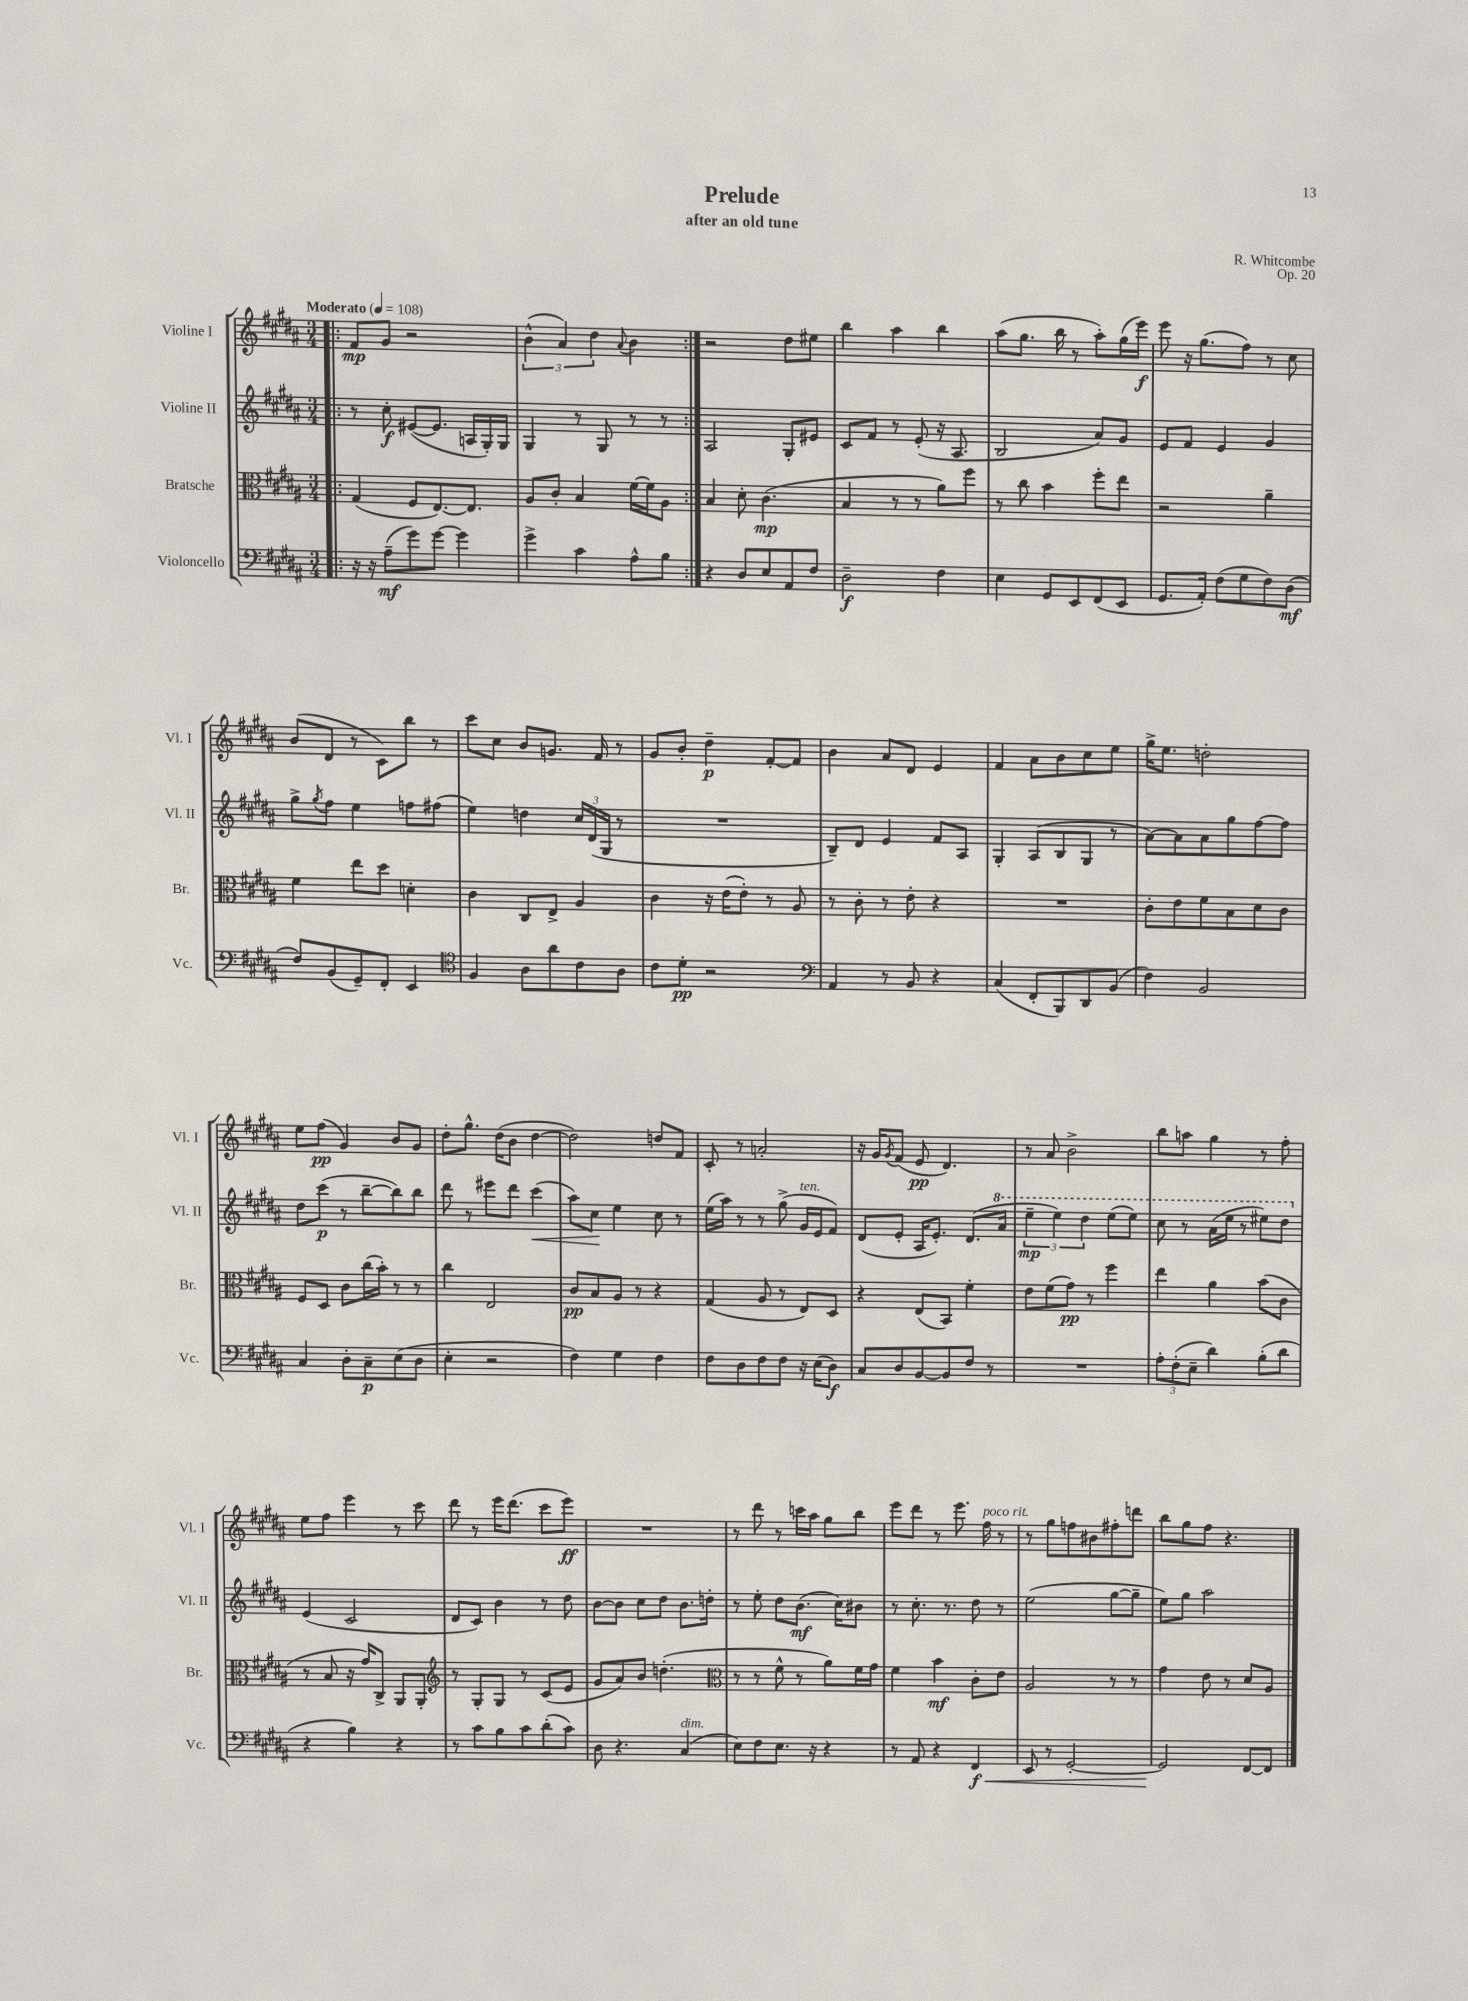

**kern	**kern	**kern	**kern
*staff4	*staff3	*staff2	*staff1
*clefF4	*clefC3	*clefG2	*clefG2
*k[f#c#g#d#a#]	*k[f#c#g#d#a#]	*k[f#c#g#d#a#]	*k[f#c#g#d#a#]
*M3/4	*M3/4	*M3/4	*M3/4
*MM108	*MM108	*MM108	*MM108
=!|:	=!|:	=!|:	=!|:
16r	(4G#/	8r	8f#/L
16r	.	.	.
(8A#~\L	.	8cc#'\	8g#/J
8g#\)	8F#/L	([8e#/L	2r
[8g#\J	[8.E/)	8.e#/]J	.
4g#\]	.	.	.
.	8.E/]J	16A/LL	.
.	.	16G#'/)	.
.	.	16G#/JJ	.
=	=	=	=
4g#^\	8A#/L	4G#/	(6b^^\
.	8c#'/J	.	.
.	.	.	6a#/)
4c#\	4B/	8r	.
.	.	.	6dd#\
.	.	8G#/	.
.	.	.	8qqa#/
8A#^^\L	[16f#\LL	8r	4b\
.	16f#\]J	.	.
8B\J	8A#\J	8r	.
=:|!	=:|!	=:|!	=:|!
4r	4B/	2A#/	2r
8D#/L	8d#'\	.	.
8E/	(4.c#\	.	.
8AA#/	.	8G#'/L	8dd#\L
8F#/J	.	8e#/J	8ee#\J
=	=	=	=
2D#~\	4B/	8c#/L	4bb\
.	.	8f#/J	.
.	8r	8r	4aa#\
.	8r	(8e'/	.
4F#\	8a#\L)	16r	4bb\
.	.	8.A#/	.
.	8ff#\J	.	.
=	=	=	=
4E\	8r	2B/	(8aa#\L
.	8cc#\	.	8.gg#\J
8GG#/L	4b\	.	.
.	.	.	16bb\
8EE/	.	.	8r
(8FF#/	8ff#'\L	8a#/L)	8aa#'\L)
8EE/J	8ee\J	8g#/J	(16gg#\L
.	.	.	16eee\JJ)
=	=	=	=
8.GG#/L	2r	8e/L	8eee\
.	.	8f#/J	16r
16AA#'/Jk)	.	.	(8.gg#\L
(8F#\L	.	4e/	.
8G#\	.	.	8ff#\J)
8F#\)	4a#~\	4g#/	8r
(8D#\J	.	.	8cc#\
=	=	=	=
8F#/L)	4f#\	8gg#^\L	(8b/L
.	.	8qgg#/	.
(8BB/	.	8ff#\J	8d#/J
8GG#~/)	8ee\L	4ee\	8r
8FF#'/J	8dd#\J	.	8c#\L)
4EE/	4d'\	8ff\L	8bb\J
.	.	(8ff#\J	8r
=	=	=	=
*clefC4	*	*	*
4F#/	4c#\	4ee\)	8ccc#\L
.	.	.	8cc#\J
8A#\L	8C#/L	4dd\	8b/L
8a#\	8E^/J	.	8.g/J
8c#\	4A#/	24cc#/LL	.
.	.	(24d#/	.
.	.	.	16f#/
.	.	24G#/JJ	.
8A#\J	.	8r	8r
=	=	=	=
8c#\L	4c#\	2.r	8g#/L
8d#'\J	.	.	8b'/J
2r	16r	.	4dd#~\
.	(16e\LK	.	.
.	8e'\J)	.	.
.	8r	.	[8f#'/L
.	8A#/	.	8f#/]J
=	=	=	=
*clefF4	*	*	*
4AA#/	8r	8B~/L)	4b\
.	8c#'\	8d#/J	.
8r	8r	4e/	8a#/L
8BB/	8e'\	.	8d#/J
4r	4r	8f#/L	4e/
.	.	8A#/J	.
=	=	=	=
(4C#/	2.r	4G#'/	4f#/
8FF#'/L	.	(8A#/L	8a#\L
8BBB/)	.	8B/	8b\
8DD#/	.	8G#/J	8cc#\
(8BB/J	.	8r	8ee\J
=	=	=	=
4F#\)	8c#'\L	[8a#\L)	16gg#^\LK
.	.	.	8.ee\J
.	8e\	8a#\]	.
2BB/	8f#\	8a#\	2dd'\
.	8B\	8gg#\	.
.	8d#\	[8ff#\	.
.	8c#\J	8ff#\]J	.
=	=	=	=
4C#/	8F#/L	8dd#\L	8ee\L
.	8D#/J	(8ccc#\J	(8ff#\J
8D#'\L	8c#\L	8r	4g#/)
8C#~\	(16cc#\L	[8bb~\L	.
.	16b'\JJ)	.	.
(8E\	8r	8bb\])	8b/L
8D#\J	8r	8bb\J	8g#/J
=	=	=	=
4E'\	4cc#\	8ddd#\	8dd#'\L
.	.	8r	8.gg#^^\J
2r	2E/	8eee#\L	.
.	.	.	(16dd#\LK
.	.	8ddd#\J	8b\J
.	.	(4ccc#\	[4dd#\
=	=	=	=
4F#\)	8c#/L	8aa#\L)	2dd#\])
.	8B/	8cc#\J	.
4G#\	8A#/J	4ee\	.
.	8r	.	.
4F#\	4r	8cc#\	8dd/L
.	.	8r	8f#/J
=	=	=	=
8F#\L	(4G#/	(16ee\LL	8c#'/
.	.	16aa#\JJ)	.
8D#\	.	8r	8r
8F#\	8A#/	8r	2a'/
8F#\J	8r	(8gg#^\	.
16r	8E/L)	16g#/LL	.
(16E\LK	.	16e/J	.
8D#\J)	8D#/J	8f#/J)	.
=	=	=	=
8C#/L	4r	(8d#/L	16r
.	.	.	16g#/LK
.	.	.	8qg#/
8D#/	.	8e'/J	(8f#/J
[8BB/	(8E/L	16A#/LK	8e/
.	.	8.e'/J)	.
8BB/]	8BB/J)	.	4.d#/)
8F#/J	4f#'\	(8.d#/L	.
8r	.	.	.
.	.	16aa#/Jk	.
=	=	=	=
2.r	8e\L	6eee~\	8r
.	(8f#\	.	8a#/
.	.	6eee\)	.
.	8g#\J)	.	2b^\
.	.	6ddd#\	.
.	8r	.	.
.	4ff#\	(8eee\L	.
.	.	8eee\J)	.
=	=	=	=
12A#'\L	4ee\	8ccc#\	8bb\L
(12F#'\	.	.	.
.	.	8r	8aa\J
12E~\J	.	.	.
4d#\)	4a#\	(16aa#\LL	4gg#\
.	.	16eee\JJ	.
.	.	8r	.
(8B'\L	(8b\L	8eee#\L)	8r
8d#\J	8c#\J	8ddd#\J	8ff#'\
=	=	=	=
4r	8r	(4e/	8ee\L
.	8B/	.	8ff#\J
4B\)	16r	2c#/	4eee\
.	16g#/LK)	.	.
.	8C#^/J	.	.
4r	8AA#/L	.	8r
.	8AA#'/J	.	8ccc#\
=	=	=	=
*	*clefG2	*	*
8r	8r	8d#/L	8ddd#\
8c#\L	8G#'/L	8c#/J)	8r
8B\	8G#/J	4b\	16eee\LK
.	.	.	(8.ddd#\J
8c#\	8r	.	.
(8d#'\	(8c#/L	8r	8ccc#\L
8c#\J)	8e/J	8dd#\	8eee\J)
=	=	=	=
8D#\	8g#/L	[8b\L	2.r
4.r	8a#/)	8b\]J	.
.	8b/J	8cc#\L	.
.	(4.dd'\	8dd#\J	.
(4C#/	.	8.b\L	.
.	.	16dd'\Jk	.
=	=	=	=
*	*clefC3	*	*
8E\L)	8r	8r	8r
8F#\	8r	8ee'\	8ddd#\
8.E\J	8f#^^\	8dd#\L	8r
.	8r	(8.b\J	16ccc\LL
16r	.	.	16aa#\JJ
4r	8a#\L)	.	8gg#\L
.	.	16cc#\LK)	.
.	16f#\L	8b#\J	8bb\J
.	16g#\JJ	.	.
=	=	=	=
8r	4f#\	8r	8eee\L
8AA#/	.	8.cc#'\	8ddd#\J
4r	4b\	.	8r
.	.	8.r	.
.	.	.	8.eee\
4FF#/	8c#'\L	8dd#\	.
.	.	.	16ff#\
.	8e\J	8r	8r
=	=	=	=
8EE/	2A#/	(2ee\	8r
8r	.	.	8gg#\L
[2GG#'/	.	.	8ff\
.	.	.	8b#\
.	8r	[8gg#\L	8ff#'\
.	8r	8gg#~\]J	8ddd\J
=	=	=	=
2GG#/]	4g#\	8ee\L)	8bb\L
.	.	8gg#\J	8gg#\
.	8e\	2aa#\	8ff#\J
.	8r	.	4.r
[8FF#/L	8d#/L	.	.
8FF#/]J	8A#/J	.	.
==	==	==	==
*-	*-	*-	*-
